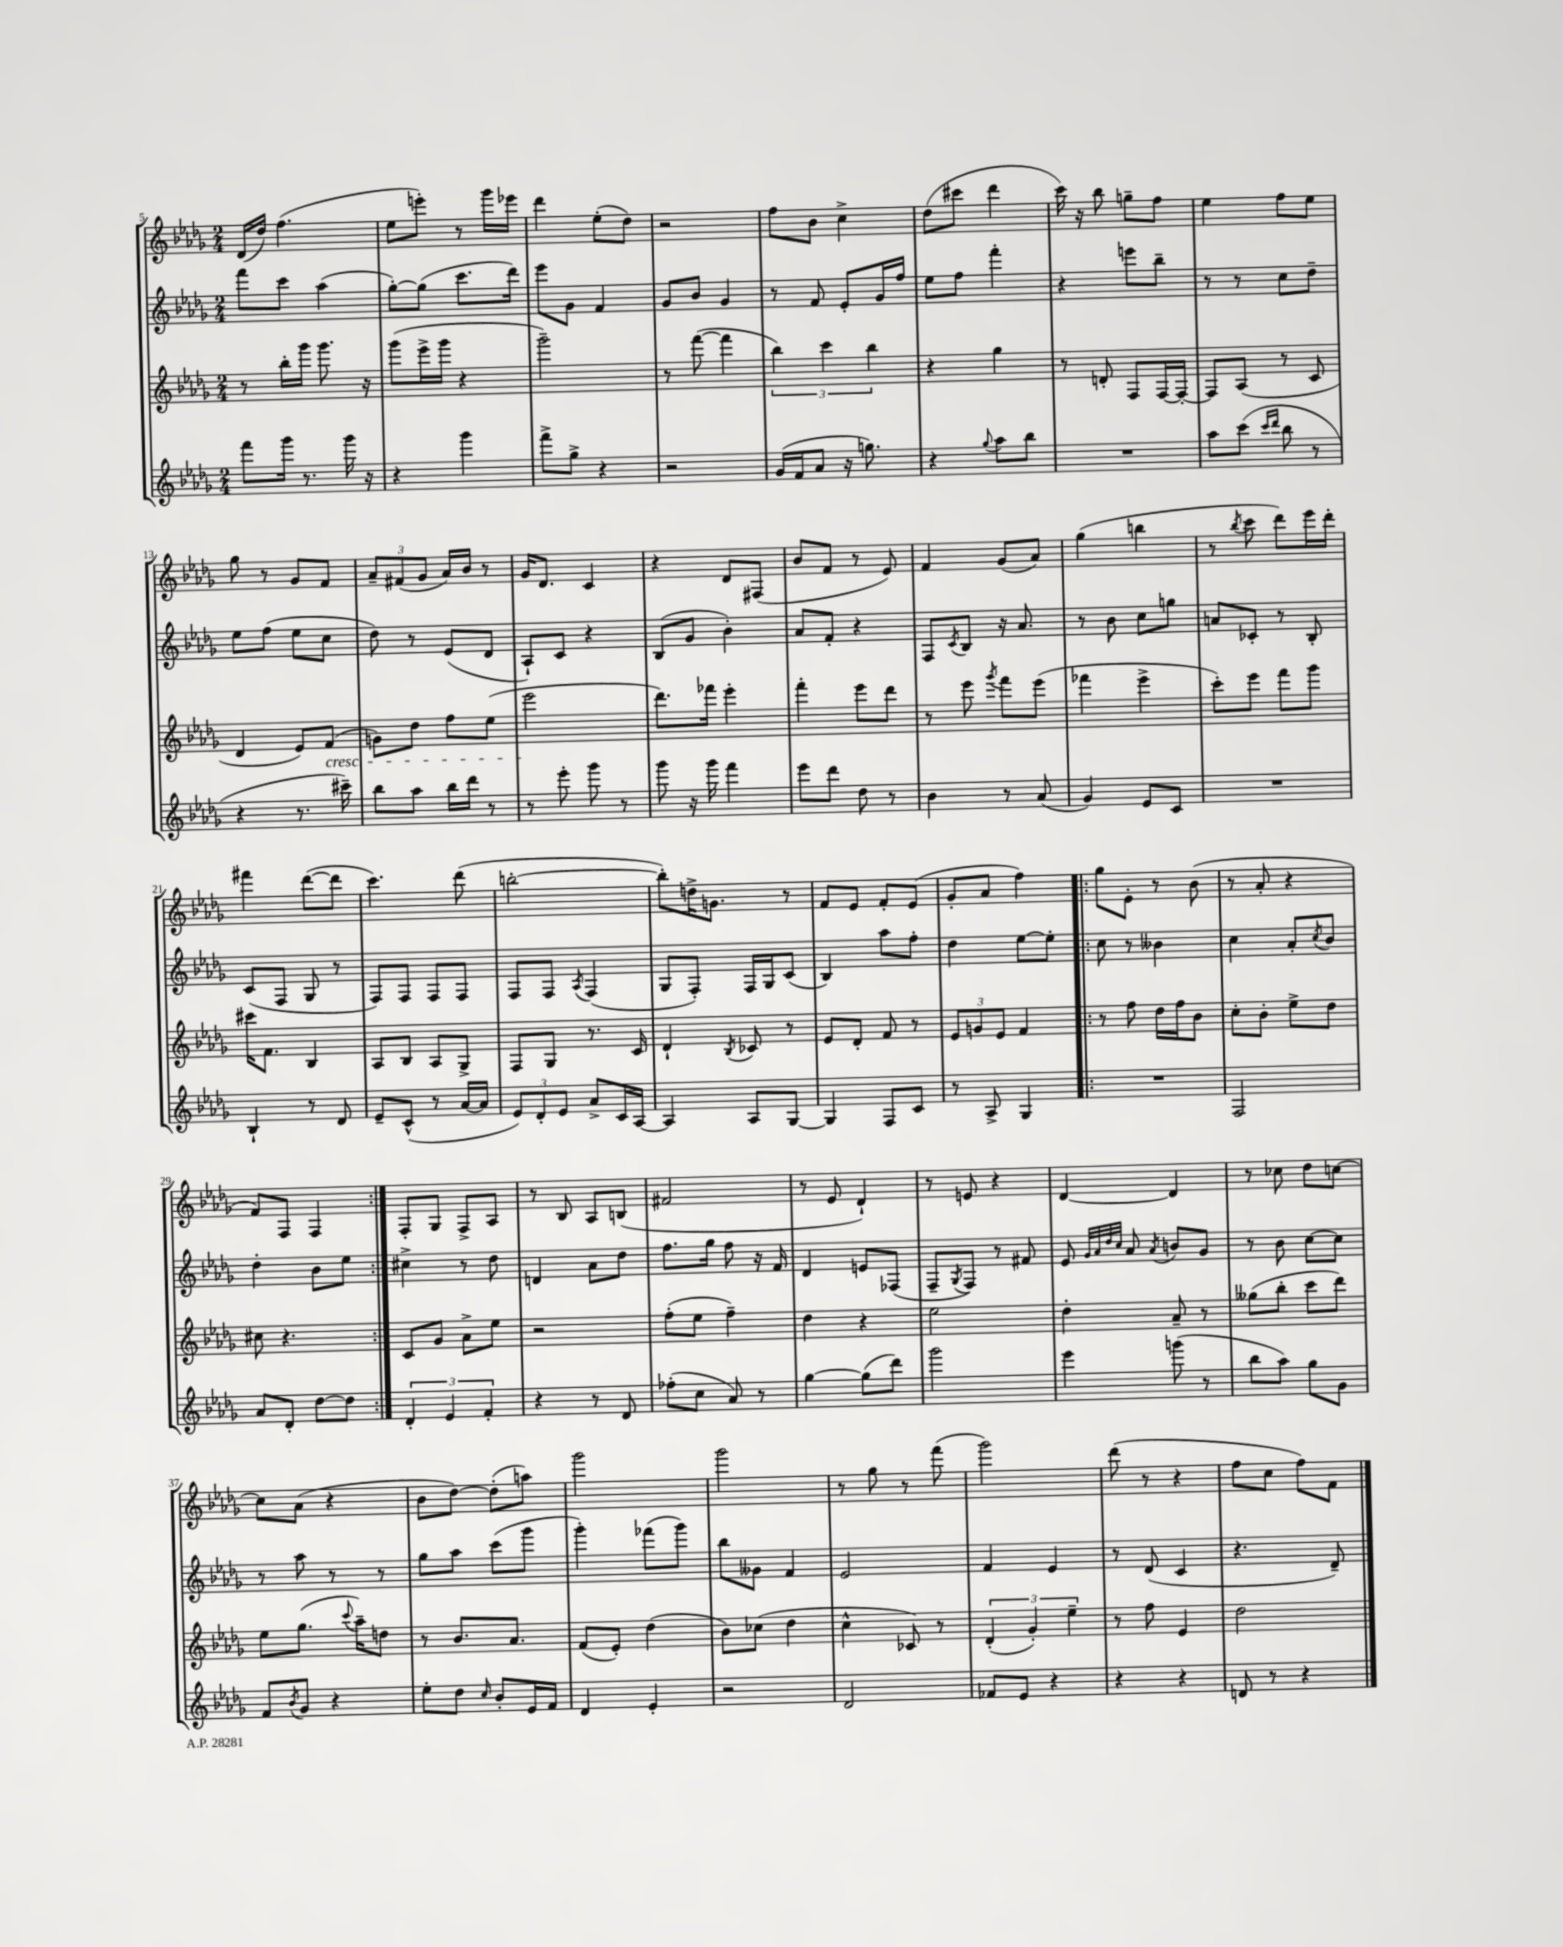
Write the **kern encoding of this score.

**kern	**kern	**kern	**kern
*staff4	*staff3	*staff2	*staff1
*clefG2	*clefG2	*clefG2	*clefG2
*k[b-e-a-d-g-]	*k[b-e-a-d-g-]	*k[b-e-a-d-g-]	*k[b-e-a-d-g-]
*M2/4	*M2/4	*M2/4	*M2/4
8fff	8r	8fff	(16d-
.	.	.	16dd-)
16ggg-	16bb-'	8ccc	(4.ff
8.r	16ggg-	.	.
.	8.ggg-	(4aa-	.
16ggg-	.	.	.
16r	16r	.	.
=	=	=	=
4r	(8ggg-	[8gg-')	8ee-
.	16eee-^	(8gg-]	8eee')
.	16ggg-	.	.
4ggg-	4r	8.ccc	8r
.	.	.	16ggg-
.	.	16ddd-)	16eee-
=	=	=	=
8fff^	2ggg-~)	8eee-	4ddd-
8gg-^	.	8g-	.
4r	.	4f	(8ee-'
.	.	.	8dd-)
=	=	=	=
2r	8r	8g-	2r
.	([8fff	8b-	.
.	4fff]	4g-	.
=	=	=	=
(16g-	6bb-)	8r	8ff
16f	.	.	.
8a-	.	8f	8b-
.	6ccc	.	.
16r	.	8e-'	4cc^
8.gg)	.	.	.
.	6bb-	.	.
.	.	16g-	.
.	.	16ff	.
=	=	=	=
4r	4r	8ee-	(8dd-
.	.	8ff	8ccc#
8qqgg-	.	.	.
8aa-	4gg-	4fff'	4ddd-
8bb-	.	.	.
=	=	=	=
2r	8r	4r	16ccc)
.	.	.	16r
.	8d'	.	8bb-
.	8F	8eee	8gg~
.	[16F	8bb-~	8ff
.	16F'_	.	.
=	=	=	=
8aa-	8F]	8r	4ee-
(8ccc	(8A-	8r	.
16qqccc	.	.	.
16qqddd-	.	.	.
8bb-	8r	8cc	8ff
8r	8c	8dd-~	8ee-
=	=	=	=
4r	4d-	8ee-	8gg-
.	.	(8ff	8r
8.r	8e-)	8ee-	8g-
.	(8f	8cc	8f
16ccc#~)	.	.	.
=	=	=	=
8bb-	8g)	8dd-)	12a-~
.	.	.	(12f#
8aa-	8dd-	8r	.
.	.	.	12g-
16bb-	8ff	(8e-	16a-)
16ddd-	.	.	16b-
8r	(8ee-	8d-	8r
=	=	=	=
8r	2eee-	8A-`)	16g-
.	.	.	8.d-
8eee-'	.	8c	.
8ggg-	.	4r	4c
8r	.	.	.
=	=	=	=
8ggg-	8.ddd-)	(8B-	4r
16r	.	8g-	.
16ggg-	16fff-	.	.
4fff	4eee-'	4b-')	8d-
.	.	.	(8F#
=	=	=	=
8eee-	4fff'	8a-	8b-
8ddd-	.	8f'	8f
8dd-	8eee-	4r	8r
8r	8ddd-	.	8e-)
=	=	=	=
4b-	8r	8F	4f
.	.	8qc	.
.	8eee-	8B-	.
.	8qggg-	.	.
8r	8fff	16r	(8g-
.	.	8.a-	.
(8a-	(8eee-	.	8a-)
=	=	=	=
4g-)	4fff-	8r	(4gg-
.	.	8b-	.
8e-	4eee-^	8cc	4bb
8c	.	8gg	.
=	=	=	=
2r	8ccc')	8a	8r
.	.	.	8qbb-
.	8eee-	8c-'	8ccc
.	8fff	8r	8ddd-)
.	8ggg-	8B-'	16eee-
.	.	.	16ddd-'
=	=	=	=
4B-`	16ccc#	(8c	4fff#
.	8.f	.	.
.	.	8F	.
8r	4B-	8G-	([8ddd-
8d-	.	8r	8ddd-]
=	=	=	=
8e-~	8A-	8F)	4.ccc)
(8c^^	8B-	8F	.
8r	8A-	8F	.
[16a-	8G-^	8F	(8ddd-
16a-]	.	.	.
=	=	=	=
12e-)	8F	8F	[2bb'
12d-'	.	.	.
.	8G-	8F	.
12e-	.	.	.
.	.	8qA-	.
8a-^	8.r	(4F	.
16c	.	.	.
[16A-	16c	.	.
=	=	=	=
4A-]	4d-`	8G-	8bb'])
.	.	8F')	16dd^
.	.	.	8.g
.	8qB-	.	.
8A-	8c-	16F	.
.	.	16G-	.
[8G-	8r	(8c	8r
=	=	=	=
4G-]	8e-	4B-)	8f
.	8d-'	.	8e-
8F	8f	8aa-	8f'
8c	8r	8ff'	(8e-
=	=	=	=
8r	12e-	4dd-	8g-'
.	12g	.	.
8A-^	.	.	8a-
.	12e-	.	.
4G-	4f	[8ee-	4ff)
.	.	8ee-']	.
=!|:	=!|:	=!|:	=!|:
2r	8r	8cc	8gg-
.	8ff	8r	8e-'
.	16dd-	4b--	8r
.	16ff	.	.
.	8b-	.	(8b-
=	=	=	=
2F	8cc'	4cc	8r
.	8b-'	.	8a-'
.	8ee-^	8a-'	4r
.	.	8qcc	.
.	8dd-	8b-	.
=	=	=	=
8a-	8cc#	4dd-'	8f)
8d-'	4.r	.	8F
[8dd-	.	8b-	4F
8dd-]	.	8ee-	.
=:|!	=:|!	=:|!	=:|!
6d-'	8c	4cc#^	8F'
.	8g-	.	8G-
6e-	.	.	.
.	8a-^	8r	8F^
6f'	.	.	.
.	8ee-	8dd-	8A-
=	=	=	=
4r	2r	4d	8r
.	.	.	8B-
8r	.	8a-	8A-
8d-	.	8dd-	(8B
=	=	=	=
(8ff-'	(8ff'	8.ff	2f#
8cc	8ee-	.	.
.	.	16gg-	.
8a-)	4ff~)	8ff	.
8r	.	16r	.
.	.	16f	.
=	=	=	=
[4gg-	4dd-	4d-	8r
.	.	.	8e-
(8gg-]	4r	8e	4d-`)
8ddd-)	.	(8F-	.
=	=	=	=
2ggg-	2ee-	8F~	8r
.	.	8qG-	.
.	.	8F)	8e
.	.	8r	4r
.	.	8f#	.
=	=	=	=
4eee-	4dd-'	8e-	[4d-
.	.	32qqg-	.
.	.	32qqa-	.
.	.	32qqdd-	.
.	.	32qqcc	.
.	.	8a-	.
.	.	8qa-	.
(8ggg	8a-~	8b	4d-]
8r	8r	8g-	.
=	=	=	=
8bb-	(8gg--	8r	8r
8aa-)	8bb-'	8b-	8cc-
8gg-	8ccc	[8cc	8dd-
8g-	8ddd-)	8cc]	[8cc
=	=	=	=
8f	8ee-	8r	8cc]
8qb-	.	.	.
8g-	(8.gg-	8aa-	(8a-
4r	.	8r	4r
.	8qqccc	.	.
.	16aa-~)	.	.
.	8dd	8r	.
=	=	=	=
8ee-'	8r	8gg-	8b-
8dd-	8.b-	8aa-	[8dd-)
16qqcc	.	.	.
8b-'	.	(8ccc	(8dd-']
.	8.a-	.	.
16e-	.	8ggg-	8aa)
16f	.	.	.
=	=	=	=
4d-	(8f	4ggg-')	2ggg-
.	8e-')	.	.
4e-'	(4dd-	(8fff-	.
.	.	8ggg-)	.
=	=	=	=
2r	8b-)	8bb-	2ggg-
.	(8cc-	8g--	.
.	4dd-	4f	.
=	=	=	=
2d-	4cc^^	2e-	8r
.	.	.	8gg-
.	8c-)	.	8r
.	8r	.	(8fff
=	=	=	=
8f-	(6d-'	4f	2ggg-)
8e-	.	.	.
.	6g-')	.	.
4r	.	4e-	.
.	6ee-~	.	.
=	=	=	=
4r	8r	8r	(8ddd-
.	8ff	(8d-	8r
4r	4e-	4c	4r
=	=	=	=
8d	2dd-	4.r	8ff
8r	.	.	8cc
4r	.	.	8ff)
.	.	8d-~)	8f
==	==	==	==
*-	*-	*-	*-
